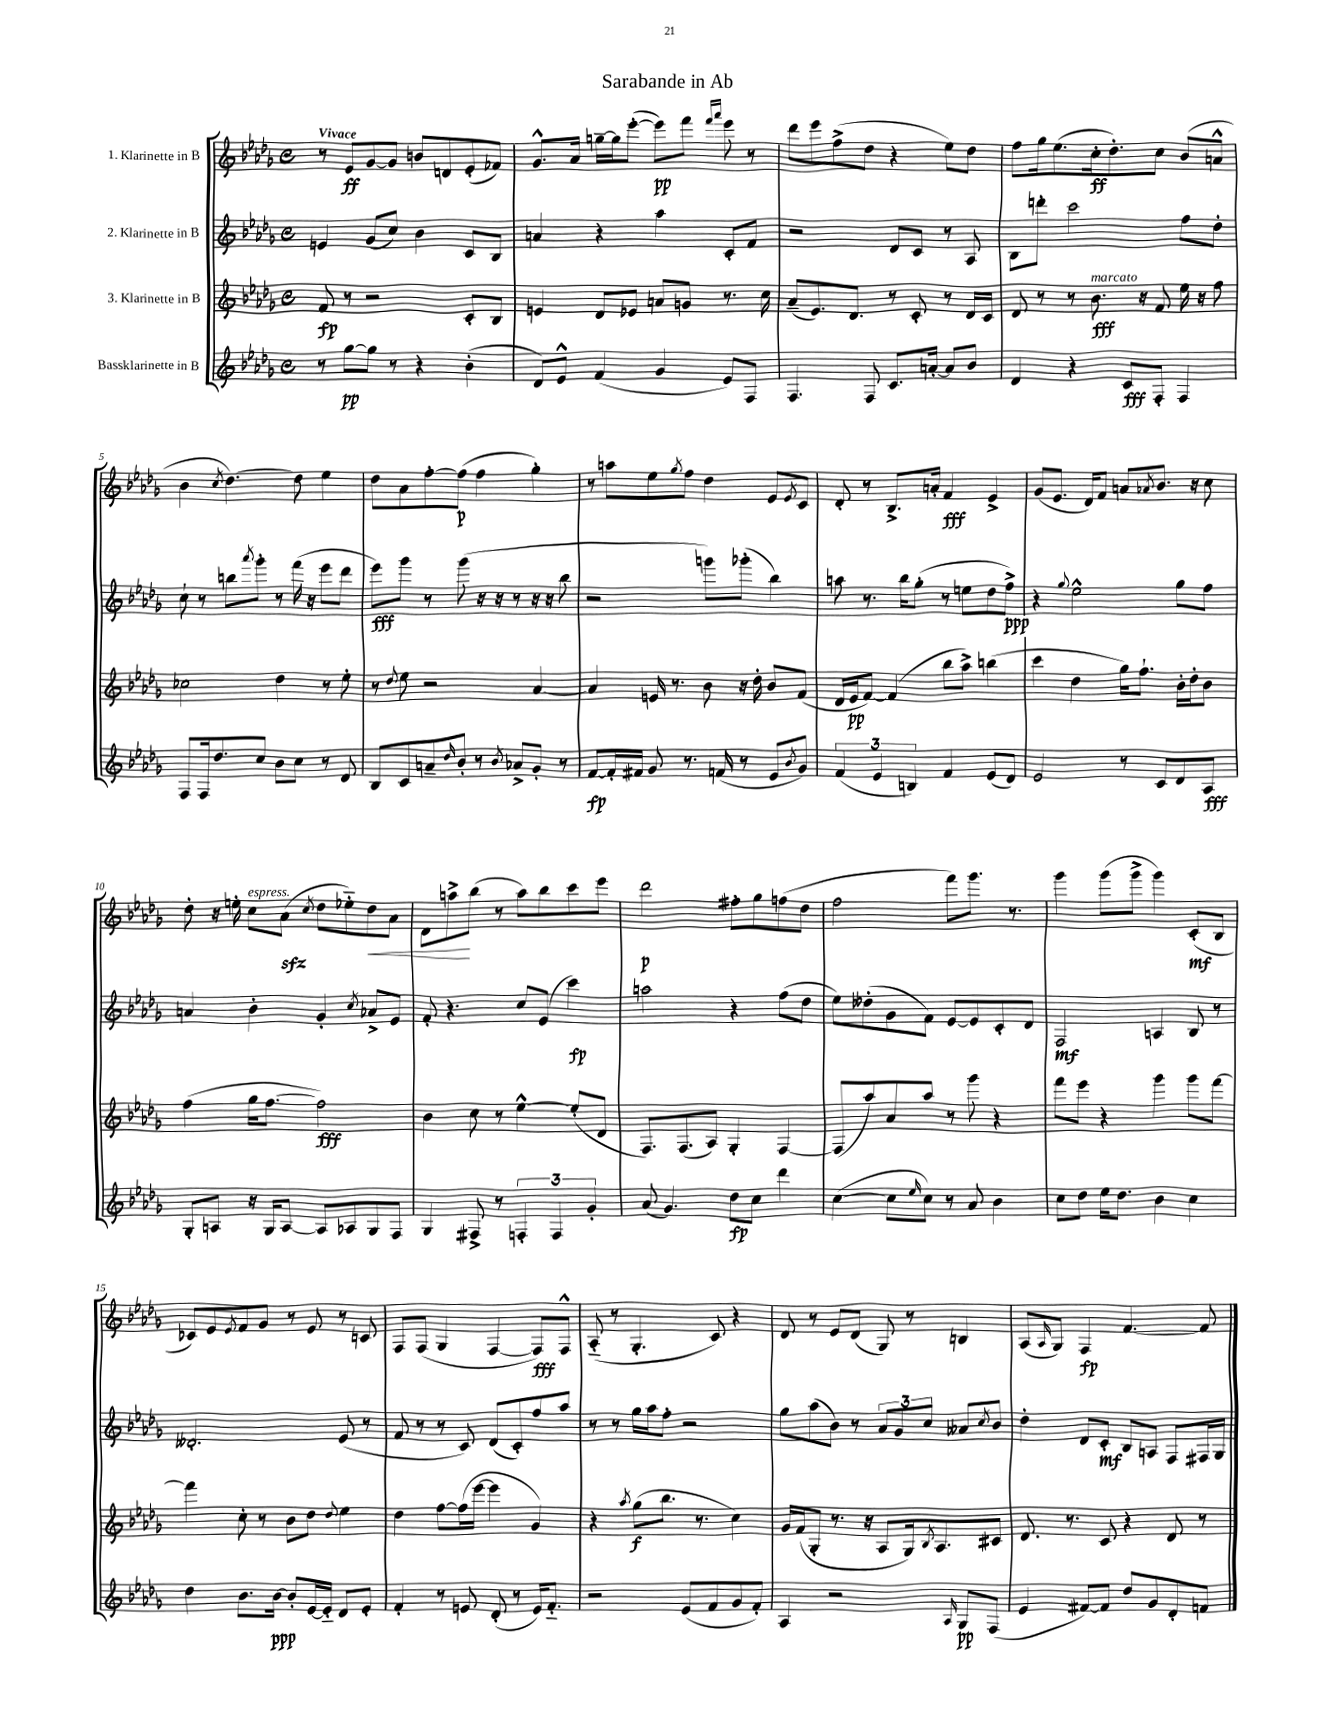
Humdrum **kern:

**kern	**dynam	**kern	**dynam	**kern	**dynam	**kern	**dynam
*part4	*part4	*part3	*part3	*part2	*part2	*part1	*part1
*staff4	*staff4	*staff3	*staff3	*staff2	*staff2	*staff1	*staff1
*I"Bassklarinette in B	*	*I"3. Klarinette in B	*	*I"2. Klarinette in B	*	*I"1. Klarinette in B	*
*clefG2	*	*clefG2	*	*clefG2	*	*clefG2	*
*k[b-e-a-d-g-]	*	*k[b-e-a-d-g-]	*	*k[b-e-a-d-g-]	*	*k[b-e-a-d-g-]	*
*M4/4	*	*M4/4	*	*M4/4	*	*M4/4	*
*met(c)	*	*met(c)	*	*met(c)	*	*met(c)	*
=1	=1	=1	=1	=1	=1	=1	=1
!	!	!	!	!	!	!LO:TX:a:B:t=Vivace	!
8r	.	8f/	fp	4en/	.	8r	.
[8gg-\L	pp	8r	.	.	.	8e-/L	ff
8gg-\J]	.	2r	.	(8g-/L	.	[8g-/	.
8r	.	.	.	8cc/J)	.	8g-/J]	.
4r	.	.	.	4b-\	.	8bn/L	.
.	.	.	.	.	.	8dn/	.
(4b-'\	.	8c'/L	.	8c/L	.	(8e-'/	.
.	.	8B-/J	.	8B-/J	.	8f-X/J)	.
=2	=2	=2	=2	=2	=2	=2	=2
8d-/L)	.	4en/	.	4an/	.	8.g-^^/L	.
8e-^^/J	.	.	.	.	.	.	.
.	.	.	.	.	.	16a-/Jk	.
(4f/	.	8d-/L	.	4r	.	[16ggn~\LL	.
.	.	.	.	.	.	16gg\J]	.
.	.	8e-X/J	.	.	.	([8eee-'\J	.
4g-/	.	8an/L	.	4aa-\	.	8eee-\L])	pp
.	.	8gn/J	.	.	.	8fff\J	.
.	.	.	.	.	.	16qqfff/LL	.
.	.	.	.	.	.	16qqaaa-/JJ	.
8e-/L)	.	8.r	.	8c'/L	.	8eee-\	.
8F/J	.	.	.	8f/J	.	8r	.
.	.	16cc\	.	.	.	.	.
=3	=3	=3	=3	=3	=3	=3	=3
4.F/	.	(8a-~/L	.	2r	.	8ddd-\L	.
.	.	8.e-/)	.	.	.	8eee-\	.
.	.	.	.	.	.	(8ff^\	.
.	.	8.d-/J	.	.	.	.	.
8F/	.	.	.	.	.	8dd-\J	.
8.c/L	.	8r	.	8d-/L	.	4r	.
.	.	8c'/	.	8c/J	.	.	.
[16an'/Jk	.	.	.	.	.	.	.
8a/L]	.	8r	.	8r	.	8ee-\L)	.
8b-/J	.	16d-/LL	.	8A-/	.	8dd-\J	.
.	.	16c/JJ	.	.	.	.	.
=4	=4	=4	=4	=4	=4	=4	=4
4d-/	.	8d-/	.	8B-\L	.	8ff\L	.
.	.	8r	.	8dddn'\J	.	16gg-\k	.
.	.	.	.	.	.	(8.ee-\	.
4r	.	8r	.	2ccc\	.	.	.
!	!	!LO:TX:a:i:t=marcato	!	!	!	!	!
.	.	8.b-\	fff	.	.	16cc'\k	ff
.	.	.	.	.	.	8.dd-'\)	.
8c/L	fff	.	.	.	.	.	.
.	.	16r	.	.	.	.	.
8F'/J	.	8f/	.	.	.	8cc\J	.
4F/	.	16ee-\	.	8ff\L	.	(8b-/L	.
.	.	16r	.	.	.	.	.
.	.	8ff\	.	8dd-'\J	.	8an^^/J	.
!!LO:LB:g=z
=5	=5	=5	=5	=5	=5	=5	=5
8F/L	.	2cc-X\	.	8cc`\	.	4b-\	.
16F/k	.	.	.	8r	.	.	.
8.dd-/	.	.	.	.	.	.	.
.	.	.	.	.	.	8qcc/	.
.	.	.	.	8bbn\L	.	[4.dd-\)	.
.	.	.	.	8qaaa-/	.	.	.
8cc/J	.	.	.	8ggg-'\J	.	.	.
8b-\L	.	4dd-\	.	8r	.	.	.
8cc\J	.	.	.	(16fff\	.	8dd-\]	.
.	.	.	.	16r	.	.	.
8r	.	8r	.	8eee-\L	.	4ee-\	.
8d-/	.	8ee-'\	.	8ddd-\J	.	.	.
=6	=6	=6	=6	=6	=6	=6	=6
8B-/L	.	8r	.	8eee-\L)	fff	8dd-\L	.
.	.	8qqdd-/	.	.	.	.	.
8c/	.	8ee-\	.	8ggg-\J	.	8a-\	.
8an~/	.	2r	.	8r	.	[8ff'\	.
16qqdd-/	.	.	.	.	.	.	.
8b-'/J	.	.	.	(8ggg-\	.	(8ff\J]	p
8r	.	.	.	16r	.	4ff\	.
.	.	.	.	16r	.	.	.
8qb-/	.	.	.	.	.	.	.
8a-X^/L	.	.	.	8r	.	.	.
8g-'/J	.	[4a-/	.	16r	.	4gg-'\)	.
.	.	.	.	16r	.	.	.
8r	.	.	.	8bb-\	.	.	.
=7	=7	=7	=7	=7	=7	=7	=7
[8f/L	fp	4a-/]	.	2r	.	8r	.
16f'/L]	.	.	.	.	.	8aan\L	.
16f#X/JJ	.	.	.	.	.	.	.
8g-/	.	16en/	.	.	.	8ee-\	.
.	.	8.r	.	.	.	.	.
.	.	.	.	.	.	8qgg-/	.
8.r	.	.	.	.	.	8ff\J	.
.	.	8b-\	.	8gggn\L)	.	4dd-\	.
(16fn/	.	.	.	.	.	.	.
8r	.	16r	.	(8ggg-X'\J	.	.	.
.	.	16dd-'\	.	.	.	.	.
8e-/L	.	8b-/L	.	4bb-\)	.	8e-/L	.
8qb-/	.	.	.	.	.	8qe-/	.
8g-/J)	.	(8f/J	.	.	.	8c/J	.
=8	=8	=8	=8	=8	=8	=8	=8
(6f/	.	16d-/LL	.	8aan\	.	8d-'/	.
.	.	16e-/J	pp	.	.	.	.
.	.	[8f/J)	.	8.r	.	8r	.
6e-/	.	.	.	.	.	.	.
.	.	(4f/]	.	.	.	8.B-^/L	.
.	.	.	.	16bb-\KL	.	.	.
6Bn/)	.	.	.	.	.	.	.
.	.	.	.	(8gg-'\J	.	.	.
.	.	.	.	.	.	16an'/Jk	.
4f/	.	8bb-\L	.	8r	.	4f/	fff
.	.	8aa-^\J)	.	8een\L	.	.	.
(8e-/L	.	(4bbn\	.	8dd-\	.	4e-^/	.
8d-/J)	.	.	.	8ff^\J)	ppp	.	.
=9	=9	=9	=9	=9	=9	=9	=9
2e-/	.	4ccc\	.	4r	.	(8g-/L	.
.	.	.	.	.	.	8.e-/J	.
.	.	.	.	8qqgg-/	.	.	.
.	.	4dd-\	.	2ee-^^\	.	.	.
.	.	.	.	.	.	16d-/KL)	.
.	.	.	.	.	.	8f/J	.
8r	.	16gg-\KL)	.	.	.	8an/L	.
.	.	8.ff`\J	.	.	.	.	.
.	.	.	.	.	.	8qa-X/	.
8c/L	.	.	.	.	.	8.b-/J	.
8d-/	.	16b-'\LL	.	8gg-\L	.	.	.
.	.	16dd-'\J	.	.	.	16r	.
8A-/J	fff	8b-\J	.	8ff\J	.	8cc\	.
!!LO:LB:g=z
=10	=10	=10	=10	=10	=10	=10	=10
8G-'/L	.	(4ff\	.	4an/	.	8dd-'\	.
8An/J	.	.	.	.	.	16r	.
.	.	.	.	.	.	16een'\	.
!	!	!	!	!	!	!LO:TX:a:i:t=espress.	!
16r	.	16gg-\KL	.	4b-'\	.	8cc\L	.
16G-/KL	.	[8.ff\J	.	.	.	.	.
[8A/J	.	.	.	.	.	(8a-zz\J	.
.	.	.	.	.	.	8qcc/	.
8A/L]	.	2ff\])	fff	4g-'/	.	8dd-\L	.
8A-X/	.	.	.	.	.	8ee-X\)	.
.	.	.	.	8qcc/	.	.	.
!	!	!	!	!	!	!	!LO:HP:b
8G-/	.	.	.	8a-X^/L	.	8dd-\	<
8F/J	.	.	.	8e-/J	.	8a-\J	.
=11	=11	=11	=11	=11	=11	=11	=11
4G-/	.	4b-\	.	8f'/	.	8d-\L	.
.	.	.	.	4.r	.	8aan^\	.
8F#X^/	.	8cc\	.	.	.	(8bb-\J	[
8r	.	8r	.	.	.	8r	.
6Fn'/	.	[4ee-^^\	.	8cc/L	.	8aa\L)	.
.	.	.	.	(8e-/J	.	8bb-\	.
6F/	.	.	.	.	.	.	.
.	.	(8ee-'/L]	.	4ccc\)	fp	8ccc\	.
6g-'/	.	.	.	.	.	.	.
.	.	8d-/J	.	.	.	8eee-\J	.
=12	=12	=12	=12	=12	=12	=12	=12
(8a-/	.	8.F/L)	.	2aan\	.	2ddd-\	p
4.g-/)	.	.	.	.	.	.	.
.	.	(8.F/	.	.	.	.	.
.	.	8A-/J)	.	.	.	.	.
8dd-\L	fp	4G-'/	.	4r	.	8ff#X'\L	.
8cc\J	.	.	.	.	.	8gg-\	.
4ddd-\	.	[4F/	.	(8ff\L	.	(8ffn\	.
.	.	.	.	8dd-\J	.	8dd-\J	.
=13	=13	=13	=13	=13	=13	=13	=13
([4cc\	.	(8F/L]	.	8ee-\L)	.	2ff\	.
.	.	8aa-/)	.	(8dd--X'\	.	.	.
8cc\L]	.	8a-/	.	8g-\	.	.	.
16qqee-/	.	.	.	.	.	.	.
8cc\J)	.	8aa-/J	.	8f\J)	.	.	.
8r	.	8r	.	[8e-/L	.	8fff\L)	.
8a-/	.	8ggg-\	.	8e-/]	.	8.ggg-\J	.
4b-\	.	4r	.	8c'/	.	.	.
.	.	.	.	.	.	8.r	.
.	.	.	.	8d-/J	.	.	.
=14	=14	=14	=14	=14	=14	=14	=14
8cc\L	.	8fff\L	.	2F/	mf	4ggg-\	.
8dd-\J	.	8eee-\J	.	.	.	.	.
16ee-\KL	.	4r	.	.	.	(8ggg-\L	.
8.dd-\J	.	.	.	.	.	.	.
.	.	.	.	.	.	8ggg-^\J	.
4b-\	.	4ggg-\	.	4An/	.	4ggg-\)	.
4cc\	.	8ggg-\L	.	8B-/	.	(8c'/L	mf
.	.	[8fff\J	.	8r	.	8B-/J	.
!!LO:LB:g=z
=15	=15	=15	=15	=15	=15	=15	=15
4dd-\	.	4fff\]	.	2.d--X'/	.	8c-X/L)	.
.	.	.	.	.	.	8e-/	.
.	.	.	.	.	.	8qe-/	.
8.b-\L	.	8cc'\	.	.	.	8f/	.
.	.	8r	.	.	.	8g-/J	.
[16b-\Jk	ppp	.	.	.	.	.	.
8b-'/L]	.	8b-\L	.	.	.	8r	.
[16e-/L	.	8dd-\J	.	.	.	8e-/	.
16e-/JJ]	.	.	.	.	.	.	.
.	.	8qqdd-/	.	.	.	.	.
8d-/L	.	4ee-\	.	(8e-/	.	8r	.
8e-'/J	.	.	.	8r	.	8cn/	.
=16	=16	=16	=16	=16	=16	=16	=16
4f'/	.	4dd-\	.	8f/	.	8F/L	.
.	.	.	.	8r	.	(8F/J	.
8r	.	[8ff\L	.	8r	.	4G-/	.
8en/	.	(16ff\L]	.	8c/)	.	.	.
.	.	[16eee-\JJ	.	.	.	.	.
(8d-'/	.	4eee-\]	.	(8d-/L	.	[4F/	.
8r	.	.	.	8c'/)	.	.	.
16e/KL)	.	4g-/)	.	8ff/	.	8F/L])	fff
8.f/J	.	.	.	.	.	.	.
.	.	.	.	8aa-/J	.	8F^^/J	.
=17	=17	=17	=17	=17	=17	=17	=17
2r	.	4r	.	8r	.	(8A-/	.
.	.	.	.	8r	.	8r	.
.	.	8qaa-/	.	.	.	.	.
.	.	(8gg-\L	f	16gg-\LL	.	4.G-'/	.
.	.	.	.	16aa-\J	.	.	.
.	.	8.bb-\J	.	8ff'\J	.	.	.
(8e-/L	.	.	.	2r	.	.	.
.	.	8.r	.	.	.	.	.
8f/	.	.	.	.	.	8c/)	.
8g-/	.	4cc\)	.	.	.	4r	.
8f'/J)	.	.	.	.	.	.	.
=18	=18	=18	=18	=18	=18	=18	=18
4A-/	.	16g-/LL	.	8gg-\L	.	8d-/	.
.	.	(16f/J	.	.	.	.	.
.	.	8G-'/J	.	(8aa-\	.	8r	.
2r	.	8.r	.	8b-\J)	.	8e-/L	.
.	.	.	.	8r	.	(8d-/J	.
.	.	16r	.	.	.	.	.
.	.	8A-/L	.	12a-/L	.	8G-/)	.
.	.	.	.	12g-/	.	.	.
.	.	16G-/k)	.	.	.	8r	.
.	.	.	.	12cc/J	.	.	.
.	.	8qB-/	.	.	.	.	.
.	.	8.A-/	.	.	.	.	.
16qqA-/	.	.	.	.	.	.	.
8G-/L	pp	.	.	8a--X/L	.	4Bn/	.
.	.	.	.	8qcc/	.	.	.
(8F/J	.	8c#X/J	.	8b-/J	.	.	.
=19	=19	=19	=19	=19	=19	=19	=19
4e-/	.	8.d-/	.	4dd-'\	.	(8A-/L	.
.	.	.	.	.	.	16qqA-/	.
.	.	.	.	.	.	8G-/J)	.
.	.	8.r	.	.	.	.	.
[8f#X/L)	.	.	.	8d-/L	.	4F/	fp
8f#/J]	.	8c/	.	8c'/J	mf	.	.
8dd-/L	.	4r	.	8B-/L	.	[4.f/	.
8g-/	.	.	.	8An/J	.	.	.
8d-'/	.	8d-/	.	8F/L	.	.	.
8fn/J	.	8r	.	16F#X/L	.	8f/]	.
.	.	.	.	16G-/JJ	.	.	.
==	==	==	==	==	==	==	==
*-	*-	*-	*-	*-	*-	*-	*-
